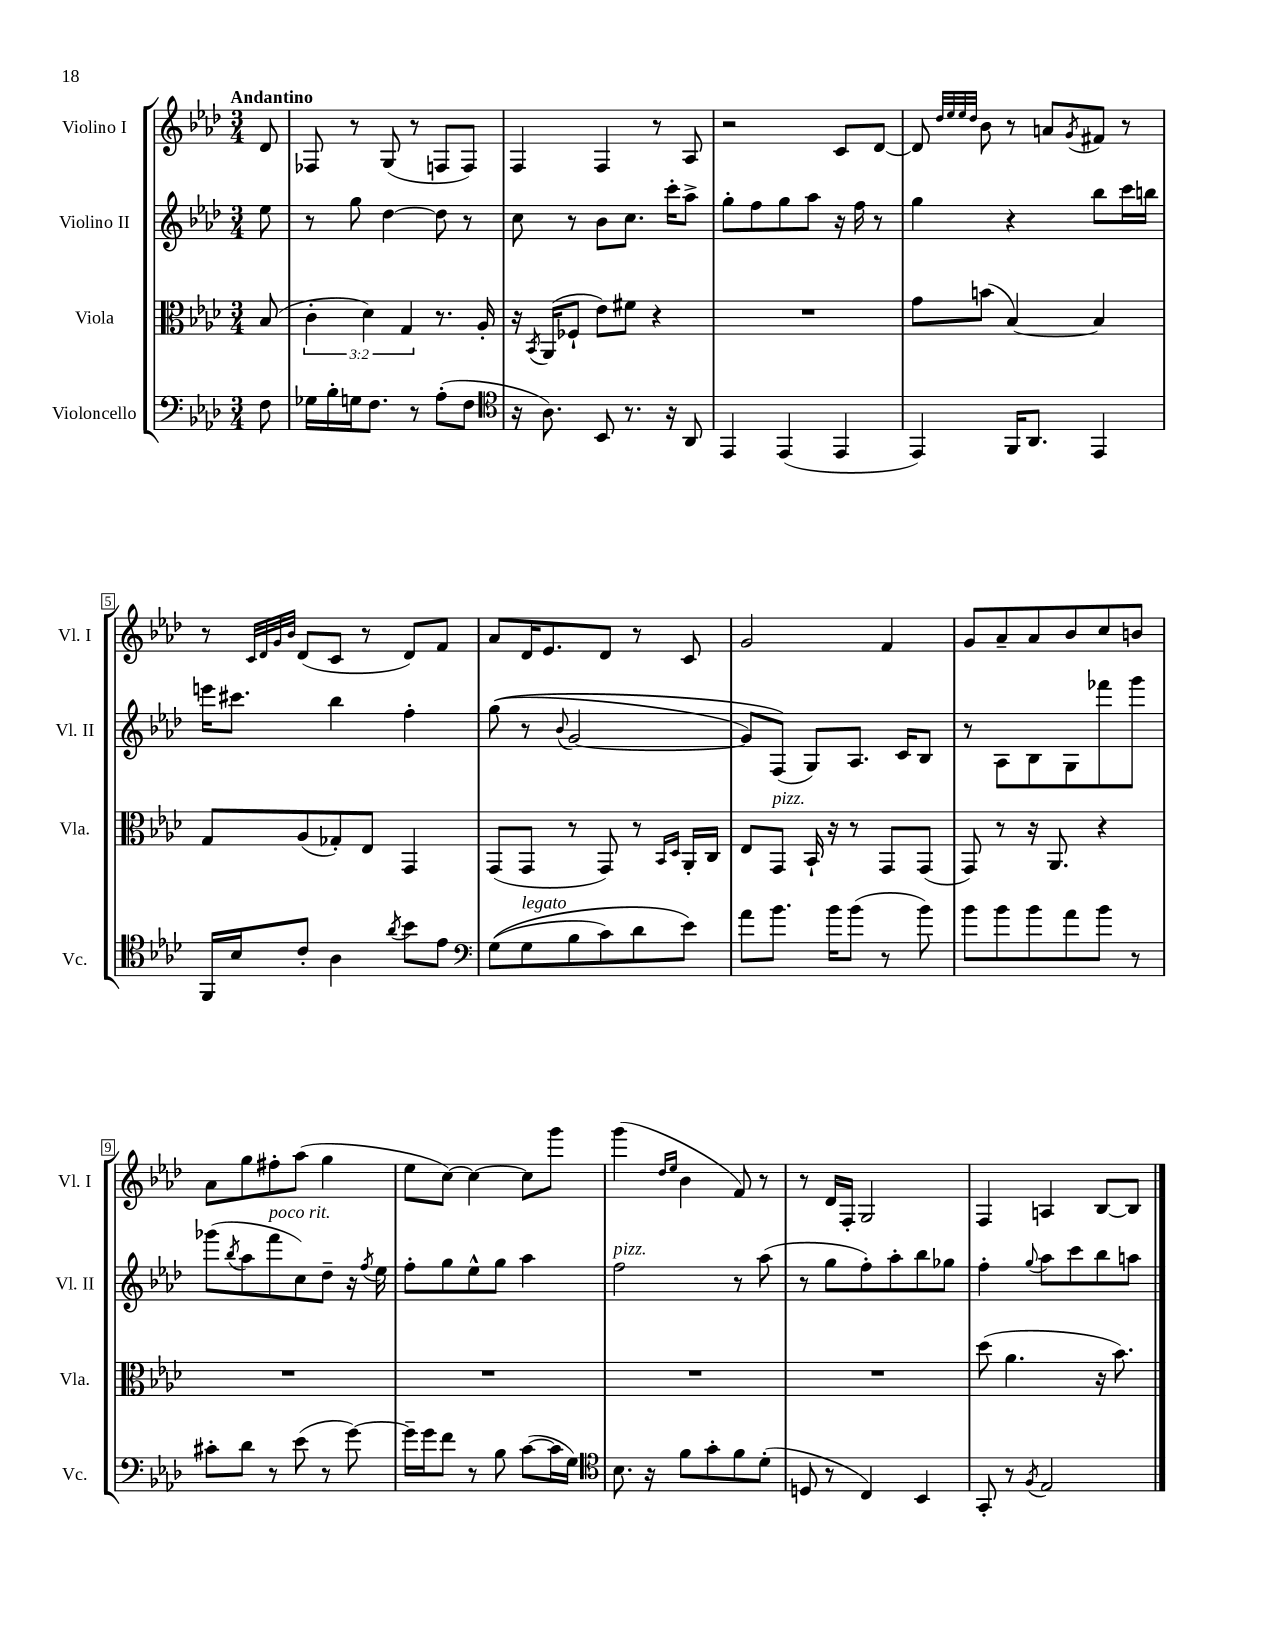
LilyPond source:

<<
\new StaffGroup <<
\new Staff = "s0" \with { instrumentName = "Violino I" shortInstrumentName = "Vl. I" } {
    \clef treble \key aes \major \numericTimeSignature \time 3/4 \partial 8 \tempo "Andantino"
    des'8 |
    fes8 r8 g8( r8 f8 f8) |
    f4 f4 r8 aes8 |
    r2 c'8 des'8~ |
    des'8 \grace { des''32 ees''32 ees''32 des''32 } bes'8 r8 a'8 \acciaccatura { g'8 } fis'8 r8 |
    r8 \grace { c'32 des'32 g'32 bes'32 } des'8( c'8 r8 des'8) f'8 |
    aes'8 des'16 ees'8. des'8 r8 c'8 |
    g'2 f'4 |
    g'8 aes'8-- aes'8 bes'8 c''8 b'8 |
    aes'8 g''8 fis''8-. aes''8( g''4 |
    ees''8 c''8~) c''4~ c''8 g'''8 |
    g'''4( \grace { des''16 ees''16 } bes'4 f'8) r8 |
    r8 des'16 f16-. g2 |
    f4 a4 bes8~ bes8 \bar "|." |
}
\new Staff = "s1" \with { instrumentName = "Violino II" shortInstrumentName = "Vl. II" } {
    \clef treble \key aes \major \numericTimeSignature \time 3/4 \partial 8
    ees''8 |
    r8 g''8 des''4~ des''8 r8 |
    c''8 r8 bes'8 c''8. c'''16-. aes''8-> |
    g''8-. f''8 g''8 aes''8 r16 f''16 r8 |
    g''4 r4 bes''8 c'''16 b''16 |
    e'''16 cis'''8. bes''4 f''4-. |
    g''8(\( r8 \appoggiatura { bes'8 } g'2~ |
    g'8) f8(\) g8) aes8. c'16 bes8 |
    r8 aes8 bes8 g8 fes'''8 g'''8 |
    ges'''8( \acciaccatura { bes''8 } aes''8 f'''8^\markup { \italic "poco rit." } c''8) des''8-- r16 \acciaccatura { f''8 } ees''16 |
    f''8-. g''8 ees''8-^ g''8 aes''4 |
    f''2^\markup { \italic "pizz." } r8 aes''8( |
    r8 g''8 f''8-.) aes''8-. bes''8 ges''8 |
    f''4-. \appoggiatura { g''8 } aes''8 c'''8 bes''8 a''8 \bar "|." |
}
\new Staff = "s2" \with { instrumentName = "Viola" shortInstrumentName = "Vla." } {
    \clef alto \key aes \major \numericTimeSignature \time 3/4 \override Staff.TupletNumber.text = #tuplet-number::calc-fraction-text \partial 8
    bes8( |
    \tuplet 3/2 { c'4-. des'4) g4 } r8. aes16-. |
    r16 \acciaccatura { bes,8 } aes,16( fes8-! ees'8) fis'8 r4 |
    R2. |
    g'8 b'8( bes4~) bes4 |
    g8 aes8( ges8-.) ees8 g,4 |
    g,8( g,8 r8 g,8) r8 \grace { bes,16 des16 } aes,16-. c16 |
    ees8 g,8^\markup { \italic "pizz." } bes,16-! r16 r8 g,8 g,8( |
    g,8) r8 r16 aes,8. r4 |
    R2. |
    R2. |
    R2. |
    R2. |
    des''8( aes'4. r16 bes'8.) \bar "|." |
}
\new Staff = "s3" \with { instrumentName = "Violoncello" shortInstrumentName = "Vc." } {
    \clef bass \key aes \major \numericTimeSignature \time 3/4 \partial 8
    f8 |
    ges16 bes16-. g16 f8. r8 aes8-.( f8 |
    \clef tenor r16 aes8.) bes,8 r8. r16 aes,8 |
    ees,4 ees,4( ees,4 |
    ees,4) f,16 aes,8. ees,4 |
    f,16 bes16 c'8-. aes4 \acciaccatura { aes'8 } bes'8 ees'8 |
    \clef bass g8(\( g8^\markup { \italic "legato" } bes8 c'8) des'8 ees'8\) |
    aes'8 bes'8. bes'16 bes'8( r8 bes'8) |
    bes'8 bes'8 bes'8 aes'8 bes'8 r8 |
    cis'8-. des'8 r8 ees'8( r8 g'8~) |
    g'16-- g'16 f'8 r8 bes8 c'8~( c'16 g16) |
    \clef tenor bes8. r16 f'8 g'8-. f'8 des'8-.( |
    d8 r8 c4) bes,4 |
    g,8-. r8 \acciaccatura { f8 } ees2 \bar "|." |
}
>>
>>
\layout { \context { \Score \override BarNumber.stencil = #(make-stencil-boxer 0.1 0.3 ly:text-interface::print) } }
